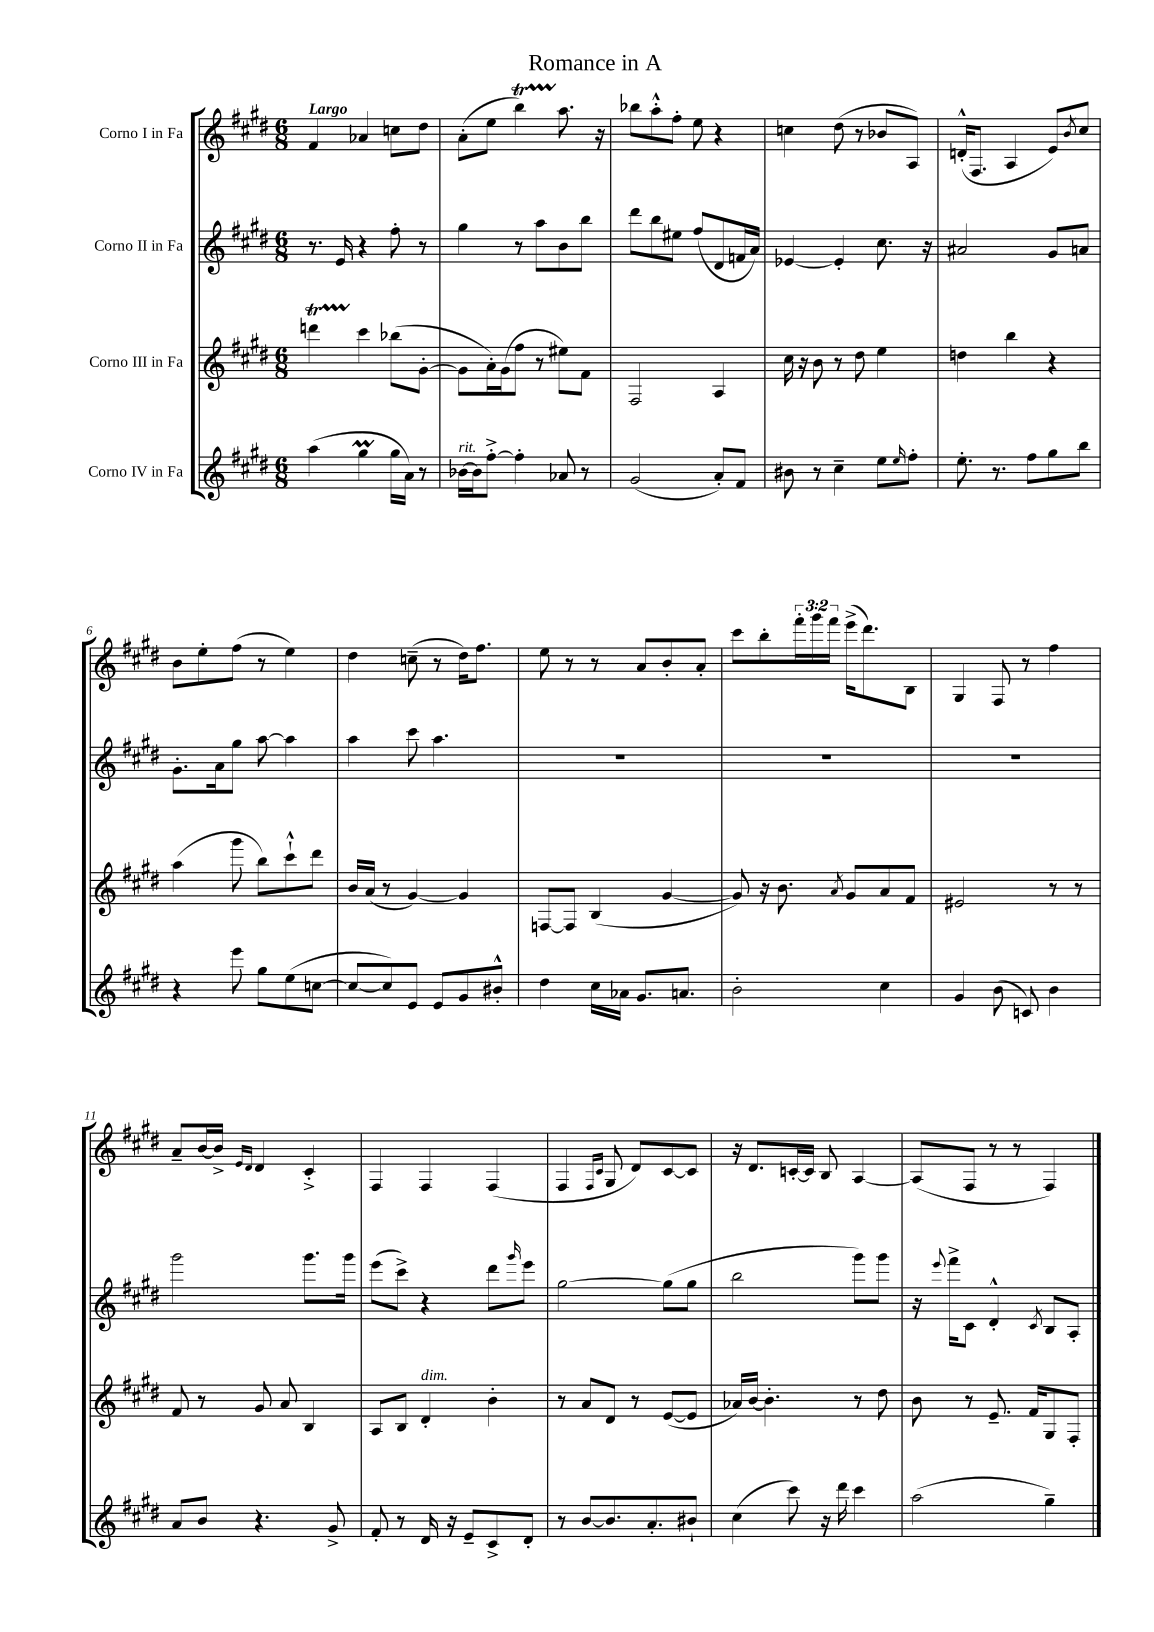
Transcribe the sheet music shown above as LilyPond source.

\header { title = "Romance in A" }
<<
\new StaffGroup <<
\new Staff = "s0" \with { instrumentName = "Corno I in Fa" } {
    \clef treble \key e \major \numericTimeSignature \time 6/8 \override Staff.TupletNumber.text = #tuplet-number::calc-fraction-text \tempo "Largo"
    fis'4 aes'4 c''8 dis''8 |
    a'8-.( e''8 b''4\startTrillSpan) a''8.\stopTrillSpan r16 |
    bes''8 a''8-.-^ fis''8-. e''8 r4 |
    c''4 dis''8( r8 bes'8 a8) |
    d'16-.-^( fis8. a4 e'8) \acciaccatura { b'8 } cis''8 |
    b'8 e''8-. fis''8( r8 e''4) |
    dis''4 c''8--( r8 dis''16) fis''8. |
    e''8 r8 r8 a'8 b'8-. a'8-. |
    cis'''8 b''8-. \tuplet 3/2 { fis'''16-. gis'''16 fis'''16 } e'''16->( dis'''8.) b8 |
    gis4 fis8 r8 fis''4 |
    a'8-- b'16~ b'16-> \grace { e'16 dis'16 } dis'4 cis'4-.-> |
    fis4 fis4 fis4( |
    fis4 \grace { fis16 cis'16 } gis8 dis'8) cis'8~ cis'8 |
    r16 dis'8. c'16~-. c'16 b8 a4~ |
    a8( fis8 r8 r8 fis4) \bar "|." |
}
\new Staff = "s1" \with { instrumentName = "Corno II in Fa" } {
    \clef treble \key e \major \numericTimeSignature \time 6/8
    r8. e'16 r4 fis''8-. r8 |
    gis''4 r8 a''8 b'8 b''8 |
    dis'''8 b''8 eis''8 fis''8( dis'8 f'16 a'16) |
    ees'4~ ees'4-. cis''8. r16 |
    ais'2 gis'8 a'8 |
    gis'8.-. a'16 gis''8 a''8~ a''4 |
    a''4 cis'''8 a''4. |
    R2. |
    R2. |
    R2. |
    gis'''2 gis'''8. gis'''16 |
    e'''8( cis'''8->) r4 dis'''8 \grace { gis'''16 } e'''8 |
    gis''2~ gis''8( gis''8 |
    b''2 gis'''8) gis'''8 |
    r16 \appoggiatura { e'''8 } fis'''16-> cis'8 dis'4-.-^ \acciaccatura { cis'8 } b8 a8-. \bar "|." |
}
\new Staff = "s2" \with { instrumentName = "Corno III in Fa" } {
    \clef treble \key e \major \numericTimeSignature \time 6/8
    d'''4\startTrillSpan cis'''4\stopTrillSpan bes''8( gis'8~-. |
    gis'8 a'16-.) gis'16( fis''8 r8 eis''8) fis'8 |
    fis2 a4 |
    cis''16 r16 b'8 r8 dis''8 e''4 |
    d''4 b''4 r4 |
    a''4( gis'''8 b''8) cis'''8-!-^ dis'''8 |
    b'16 a'16( r8 gis'4~) gis'4 |
    f8~ f8 b4( gis'4~ |
    gis'8) r16 b'8. \acciaccatura { a'8 } gis'8 a'8 fis'8 |
    eis'2 r8 r8 |
    fis'8 r8 gis'8 a'8 b4 |
    a8 b8 dis'4-.^\markup { \italic "dim." } b'4-. |
    r8 a'8 dis'8 r8 e'8~( e'8 |
    aes'16) b'16~ b'4.-. r8 dis''8 |
    b'8 r8 e'8.-- fis'16 gis8 fis8-. \bar "|." |
}
\new Staff = "s3" \with { instrumentName = "Corno IV in Fa" } {
    \clef treble \key e \major \numericTimeSignature \time 6/8
    a''4( gis''4\prall gis''16 a'16) r8 |
    bes'16~^\markup { \italic "rit." } bes'16 fis''8~-.-> fis''4-. aes'8 r8 |
    gis'2( a'8-.) fis'8 |
    bis'8 r8 cis''4-- e''8 \grace { e''16 } fis''8-. |
    e''8.-. r8. fis''8 gis''8 b''8 |
    r4 e'''8 gis''8 e''8( c''8~ |
    c''8~ c''8) e'8 e'8 gis'8 bis'8-.-^ |
    dis''4 cis''16 aes'16 gis'8. a'8. |
    b'2-. cis''4 |
    gis'4 b'8( c'8) b'4 |
    a'8 b'8 r4. gis'8-> |
    fis'8-. r8 dis'16 r16 e'8-- cis'8-> dis'8-. |
    r8 b'8~ b'8. a'8.-. bis'8-! |
    cis''4( cis'''8) r16 dis'''16 cis'''4 |
    a''2( gis''4--) \bar "|." |
}
>>
>>
